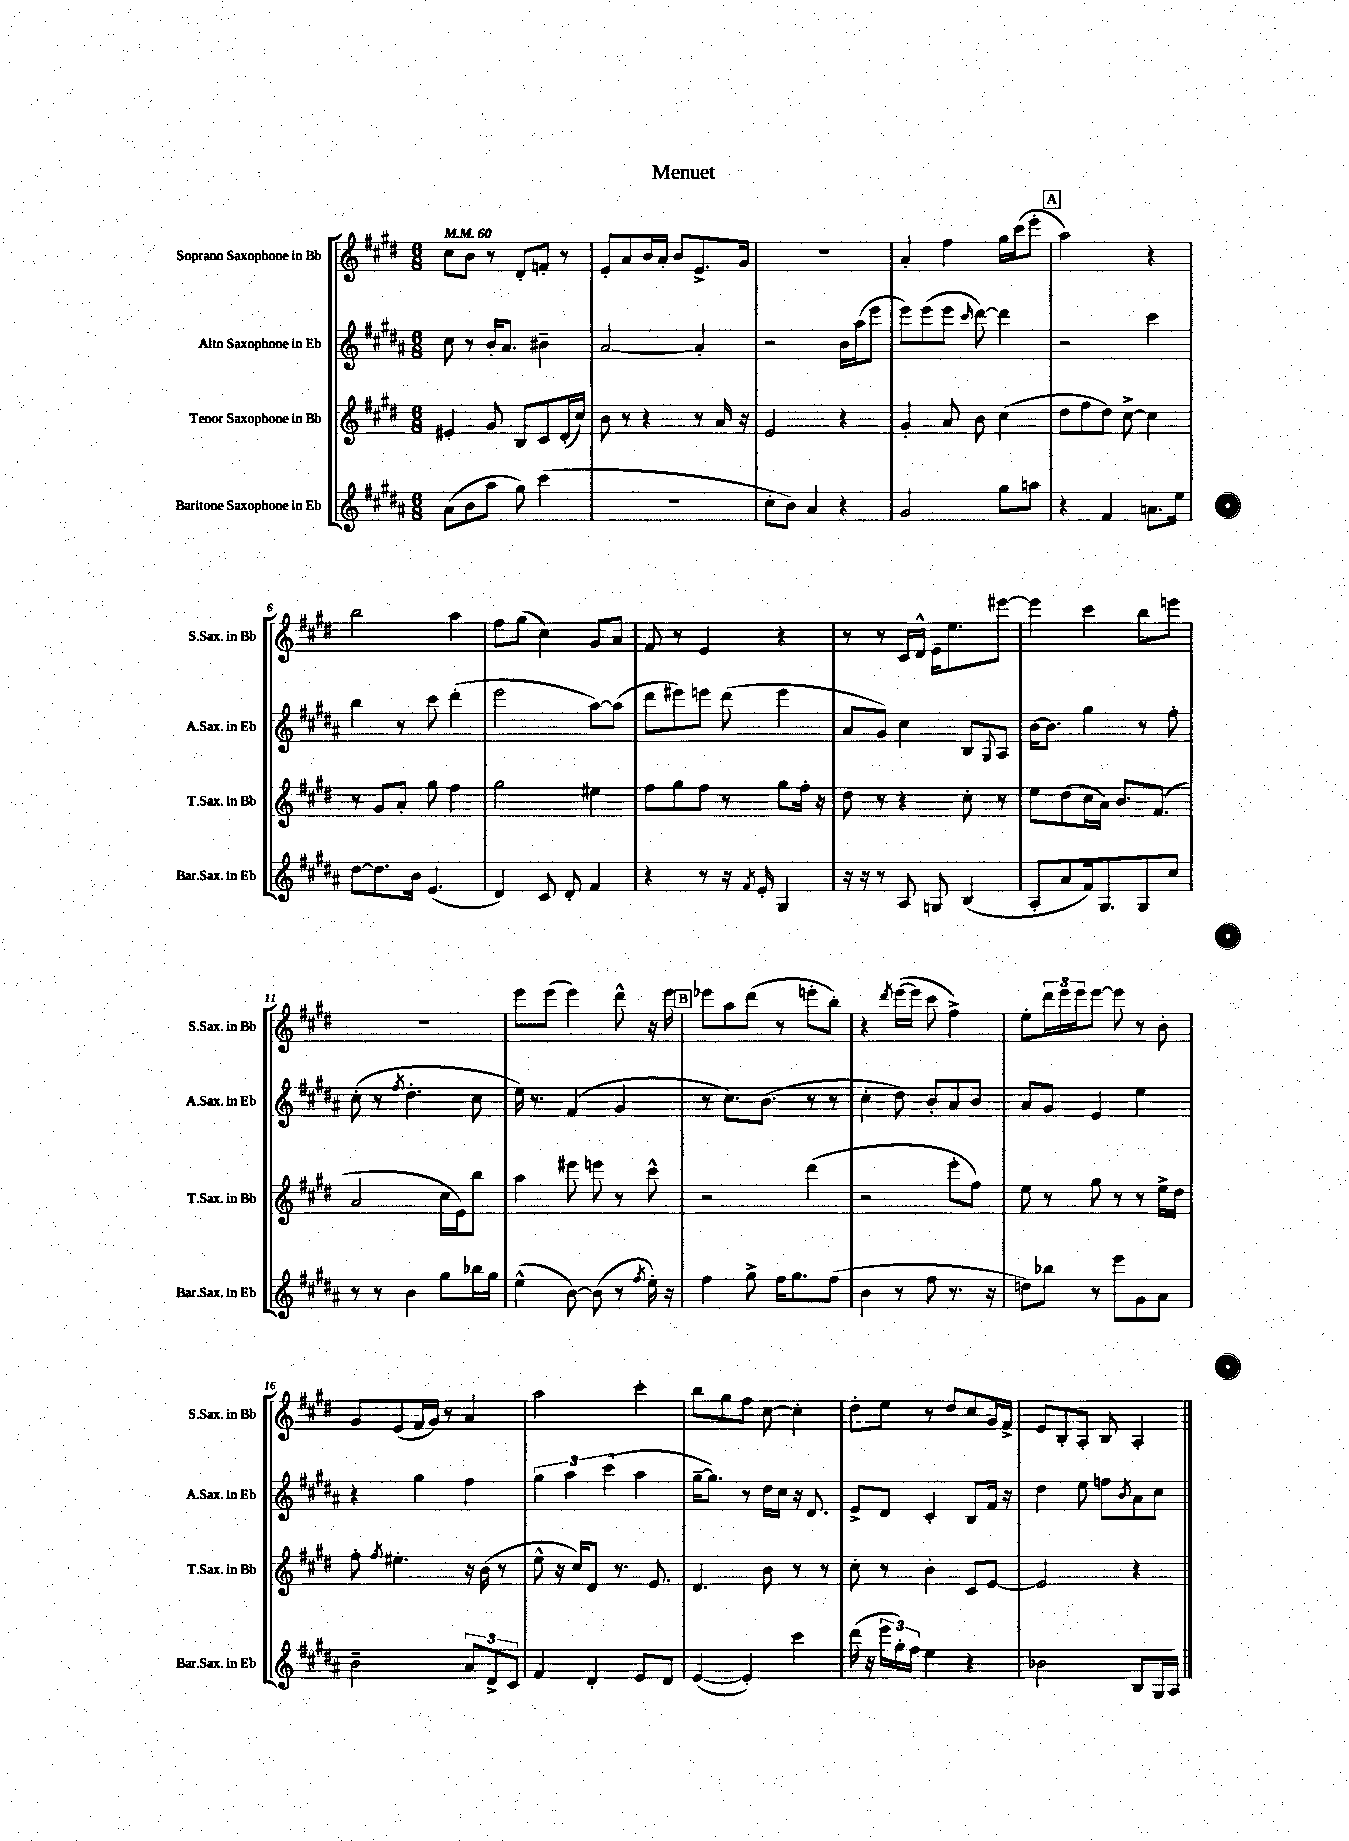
\header { title = "Menuet" }
<<
\new StaffGroup <<
\new Staff = "s0" \with { instrumentName = "Soprano Saxophone in Bb" shortInstrumentName = "S.Sax. in Bb" } {
    \clef treble \key e \major \numericTimeSignature \time 6/8 \tempo 4 = 60
    cis''8 b'8 r8 dis'8-. f'8-. r8 |
    e'8-. a'8 b'16 a'16-. b'8 e'8.-> gis'16 |
    R2. |
    a'4-. fis''4 gis''16 cis'''16( e'''8-. |
    \mark \markup { \box "A" } a''2) r4 |
    b''2 a''4 |
    fis''8 gis''8( cis''4) gis'8 a'8 |
    fis'8 r8 e'4 r4 |
    r8 r8 cis'16 dis'16-^ e'16 e''8. eis'''8~ |
    eis'''4 cis'''4 b''8 e'''8 |
    R2. |
    e'''8 e'''8( e'''4) dis'''8-^ r16 e'''16 |
    \mark \markup { \box "B" } ees'''8 a''8 dis'''8( r8 e'''8-. b''8-.) |
    r4 \acciaccatura { dis'''8 } e'''16~( e'''16 cis'''8 fis''4->) |
    e''8-. \tuplet 3/2 { dis'''16 e'''16 e'''16 } e'''8~ e'''8 r8 b'8-. |
    gis'8 e'8( fis'16 gis'16) r8 a'4 |
    a''2 cis'''4-. |
    b''8 gis''8 fis''8 cis''8~ cis''4-. |
    dis''8-. e''8 r8 dis''8 cis''8 gis'16 fis'16-> |
    e'8 b8-. a8-. b8 a4-. \bar "|." |
}
\new Staff = "s1" \with { instrumentName = "Alto Saxophone in Eb" shortInstrumentName = "A.Sax. in Eb" } {
    \clef treble \key b \major \numericTimeSignature \time 6/8
    cis''8 r8 b'16-. ais'8. bis'4-- |
    ais'2~ ais'4-. |
    r2 b'16 ais''16( e'''8 |
    e'''8) e'''8( e'''8 \grace { cis'''16 } dis'''8~) dis'''4 |
    \mark \markup { \box "A" } r2 cis'''4 |
    b''4 r8 cis'''8 dis'''4-.( |
    e'''2 ais''8~) ais''8( |
    dis'''8 eis'''8) e'''8 dis'''8( e'''4 |
    ais'8 gis'8) cis''4 b8 \appoggiatura { gis8 } ais8 |
    b'16~ b'8. gis''4 r8 fis''8-. |
    cis''8-.( r8 \acciaccatura { fis''8 } dis''4.-. cis''8 |
    e''16) r8. fis'4( gis'4 |
    \mark \markup { \box "B" } r8 cis''8.) b'8.( r8 r8 |
    cis''4-. dis''8) b'8-. ais'8 b'8 |
    ais'8 gis'8 e'4 e''4 |
    r4 gis''4 fis''4 |
    \tuplet 3/2 { gis''4 ais''4 cis'''4( } ais''4 |
    gis''16~-- gis''8.) r8 dis''16 cis''16 r16 dis'8. |
    e'8-> dis'8 cis'4-. b8 fis'16 r16 |
    dis''4 e''8 f''8 \acciaccatura { b'8 } ais'8 cis''8 \bar "|." |
}
\new Staff = "s2" \with { instrumentName = "Tenor Saxophone in Bb" shortInstrumentName = "T.Sax. in Bb" } {
    \clef treble \key e \major \numericTimeSignature \time 6/8
    eis'4-. gis'8 b8 cis'8 dis'16-.( cis''16) |
    b'8 r8 r4 r8 a'16 r16 |
    e'2 r4 |
    gis'4-. a'8 b'8 cis''4( |
    \mark \markup { \box "A" } dis''8 fis''8 dis''8) cis''8~-> cis''4 |
    r8 gis'8 a'8-. gis''8 fis''4 |
    gis''2 eis''4 |
    fis''8 gis''8 fis''8 r8 gis''8 fis''16-. r16 |
    dis''8 r8 r4 cis''8-. r8 |
    e''8 dis''8( cis''16 a'16) b'8. fis'8.( |
    a'2 cis''16 e'16) b''8 |
    a''4 eis'''8 e'''8 r8 cis'''8-^ |
    \mark \markup { \box "B" } r2 dis'''4( |
    r2 e'''8-. fis''8) |
    e''8 r8 gis''8 r8 r8 e''16-> dis''16 |
    fis''8-. \acciaccatura { fis''8 } eis''4.-. r16 b'16( r8 |
    e''8-^ r16 cis''16) dis'8 r8. e'8. |
    dis'4. b'8 r8 r8 |
    cis''8-. r8 b'4-. cis'8 e'8~ |
    e'2 r4 \bar "|." |
}
\new Staff = "s3" \with { instrumentName = "Baritone Saxophone in Eb" shortInstrumentName = "Bar.Sax. in Eb" } {
    \clef treble \key b \major \numericTimeSignature \time 6/8
    ais'8( b'8 ais''8 gis''8) cis'''4( |
    R2. |
    cis''8-. b'8) ais'4 r4 |
    gis'2 gis''8 a''8 |
    \mark \markup { \box "A" } r4 fis'4 a'8. e''16 |
    dis''8~ dis''8. b'16 e'4.( |
    dis'4) cis'8 dis'8-. fis'4 |
    r4 r8 r16 \acciaccatura { fis'8 } e'16-. gis4 |
    r16 r16 r8 ais8 g8 b4( |
    ais8-. ais'8 fis'16) gis8. gis8 cis''8 |
    r8 r8 b'4 gis''8 bes''16 gis''16 |
    e''4-^( b'8~) b'8( r8 \acciaccatura { fis''8 } e''16-.) r16 |
    \mark \markup { \box "B" } fis''4 gis''8-> fis''16 gis''8. fis''8( |
    b'4 r8 fis''8 r8. r16 |
    d''8) bes''8 r8 e'''8 gis'8 ais'8 |
    b'2-- \tuplet 3/2 { ais'8 dis'8-> cis'8 } |
    fis'4 dis'4-. e'8 dis'8 |
    e'4~( e'4-.) cis'''4 |
    dis'''16( r16 \tuplet 3/2 { e'''16 gis''16-.) fis''16 } e''4 r4 |
    bes'2 b8 gis16 ais16 \bar "|." |
}
>>
>>
